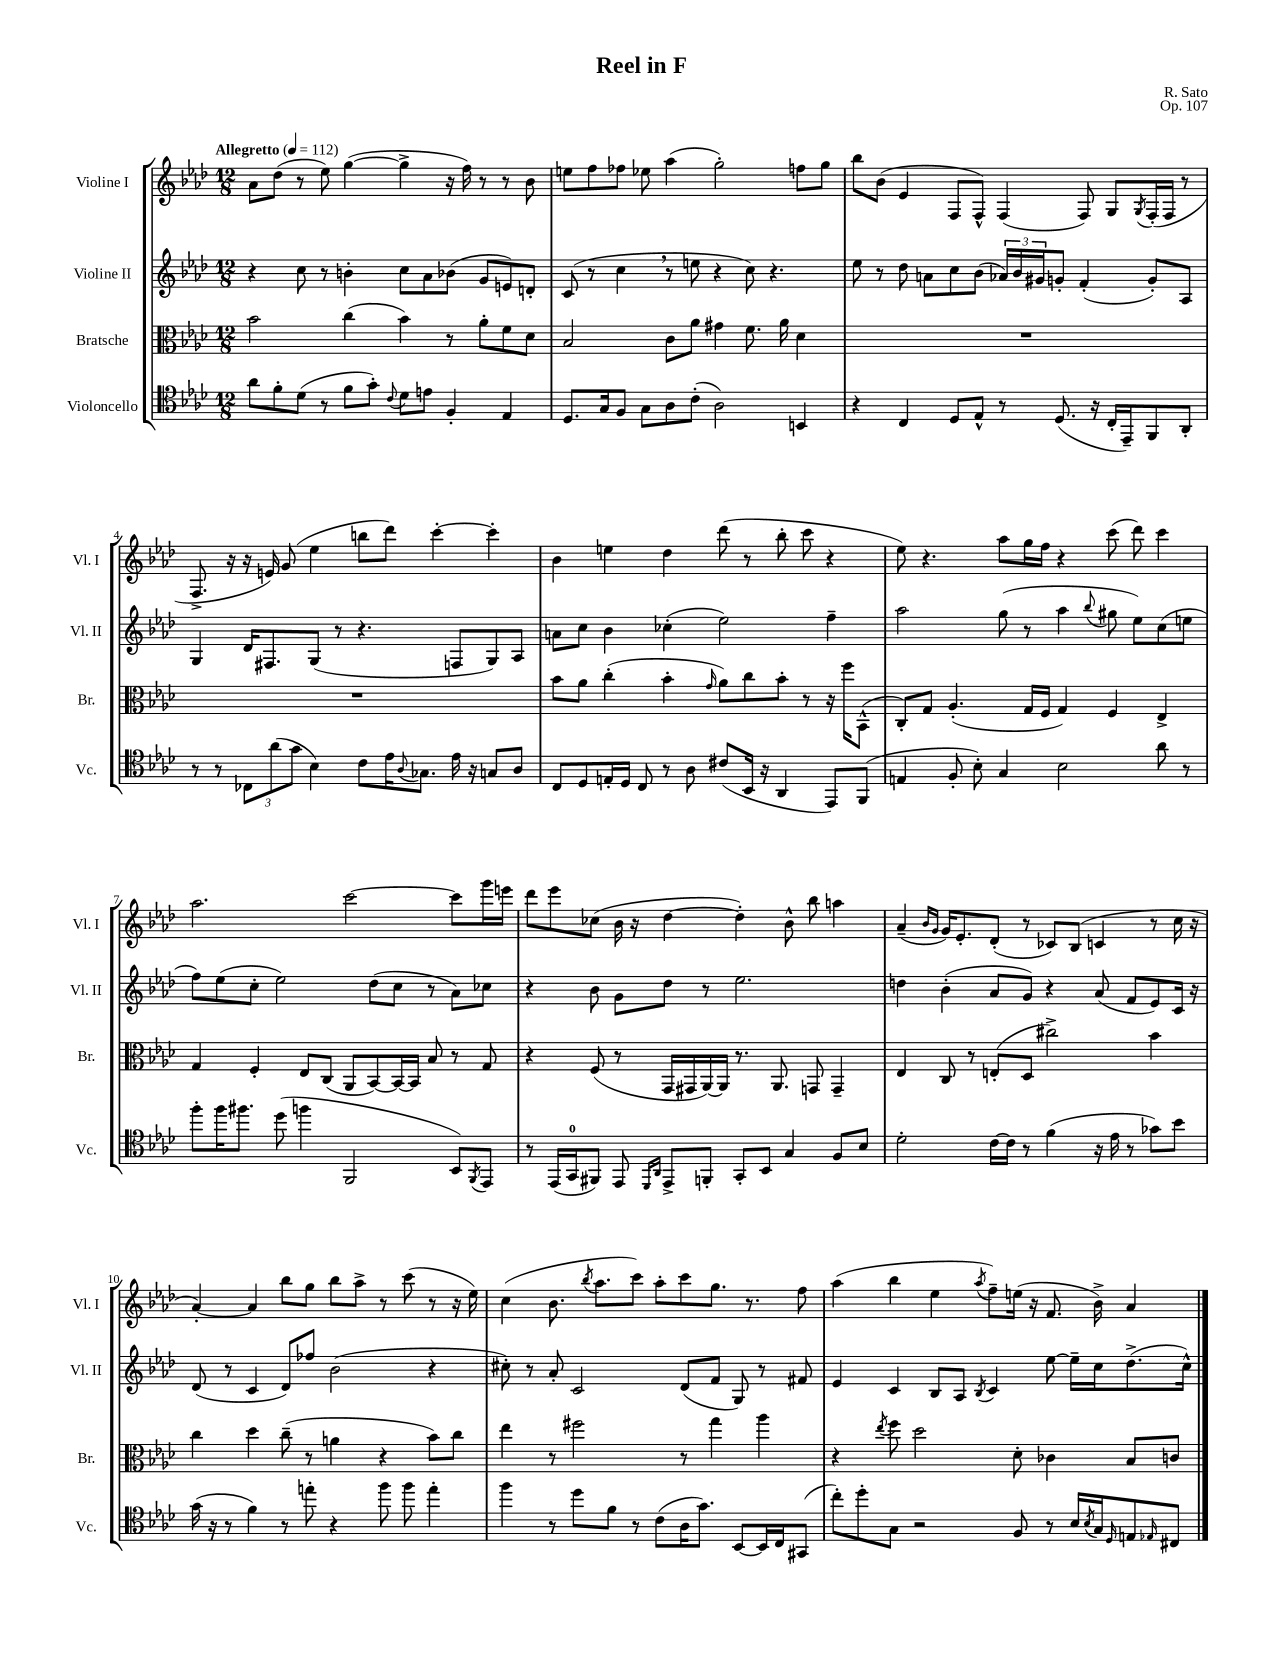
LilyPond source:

\header { title = "Reel in F" composer = "R. Sato" opus = "Op. 107" }
<<
\new StaffGroup <<
\new Staff = "s0" \with { instrumentName = "Violine I" shortInstrumentName = "Vl. I" } {
    \clef treble \key aes \major \numericTimeSignature \time 12/8 \tempo "Allegretto" 4 = 112
    aes'8 des''8( r8 ees''8) g''4~( g''4-> r16 f''16) r8 r8 bes'8 |
    e''8 f''8 fes''8 ees''8 aes''4( g''2-.) f''8 g''8 |
    bes''8 bes'8( ees'4 f8 f8-^) f4( f8) g8 \acciaccatura { g8 } f16-.( f16 r8 |
    f8.-> r16 r16 e'16) g'8( ees''4 b''8 des'''8) c'''4~-. c'''4-. |
    bes'4 e''4 des''4 des'''8( r8 bes''8-. c'''8 r4 |
    ees''8) r4. aes''8 g''16 f''16 r4 c'''8( des'''8) c'''4 |
    aes''2. c'''2~ c'''8 g'''16 e'''16 |
    des'''8 ees'''8 ces''8( bes'16 r16 des''4~ des''4-.) bes'8-^ bes''8 a''4 |
    aes'4--( \grace { bes'16 g'16 } g'16) ees'8.-. des'8-.( r8 ces'8) bes8( c'4 r8 c''16 r16 |
    aes'4~-.) aes'4 bes''8 g''8 bes''8 aes''8-> r8 c'''8( r8 r16 ees''16) |
    c''4( bes'8. \acciaccatura { bes''8 } aes''8. c'''8) aes''8-. c'''8 g''8. r8. f''8 |
    aes''4( bes''4 ees''4 \acciaccatura { aes''8 } f''8--) e''16( r16 f'8. bes'16->) aes'4 \bar "|." |
}
\new Staff = "s1" \with { instrumentName = "Violine II" shortInstrumentName = "Vl. II" } {
    \clef treble \key aes \major \numericTimeSignature \time 12/8
    r4 c''8 r8 b'4-. c''8 aes'8 bes'8( g'8 e'8) d'8-. |
    c'8( r8 c''4 \breathe r8 e''8 r4 c''8) r4. |
    ees''8 r8 des''8 a'8 c''8 bes'8( \tuplet 3/2 { aes'16) bes'16 gis'16 } g'8-. f'4-.( g'8-.) aes8 |
    g4 des'16 fis8. g8( r8 r4. f8 g8) aes8 |
    a'8 c''8 bes'4 ces''4-.( ees''2) f''4-- |
    aes''2 g''8( r8 aes''4 \appoggiatura { bes''8 } gis''8 ees''8) c''8( e''8 |
    f''8) ees''8( c''8-. ees''2) des''8( c''8 r8 aes'8) ces''8 |
    r4 bes'8 g'8 des''8 r8 ees''2. |
    d''4 bes'4-.( aes'8 g'8) r4 aes'8( f'8 ees'8) c'16 r16 |
    des'8( r8 c'4 des'8) fes''8 bes'2( r4 |
    cis''8-.) r8 aes'8-. c'2 des'8( f'8 g8) r8 fis'8 |
    ees'4 c'4 bes8 aes8 \acciaccatura { bes8 } c'4 ees''8~ ees''16-- c''16 des''8.->( c''16-^) \bar "|." |
}
\new Staff = "s2" \with { instrumentName = "Bratsche" shortInstrumentName = "Br." } {
    \clef alto \key aes \major \numericTimeSignature \time 12/8
    bes'2 c''4( bes'4) r8 aes'8-. f'8 des'8 |
    bes2 c'8 aes'8 gis'4 f'8. aes'16 des'4 |
    R1. |
    R1. |
    bes'8 aes'8 c''4-.( bes'4-. \grace { g'16 } aes'8) c''8 bes'8-. r8 r16 f''16 bes,8-^( |
    c8-.) g8 aes4.-.( g16 f16 g4) f4 ees4-> |
    g4 f4-. ees8 c8( aes,8 bes,8~) bes,16~ bes,16 bes8 r8 g8 |
    r4 f8( r8 g,16 gis,16 aes,16~) aes,16 r8. aes,8. g,8 g,4-- |
    ees4 c8 r8 e8-.( des8 cis''2->) bes'4 |
    c''4 des''4 c''8--( r8 a'4 r4 bes'8) c''8 |
    ees''4 r8 fis''2 r8 g''4 aes''4 |
    r4 \acciaccatura { ees''8 } f''8 des''2 des'8-. ces'4 bes8 c'8 \bar "|." |
}
\new Staff = "s3" \with { instrumentName = "Violoncello" shortInstrumentName = "Vc." } {
    \clef tenor \key aes \major \numericTimeSignature \time 12/8
    aes'8 f'8-. des'8( r8 f'8 g'8-.) \appoggiatura { c'8 } des'8 e'8 f4-. ees4 |
    des8. g16 f8 g8 aes8 c'8-.( aes2) b,4 |
    r4 c4 des8 ees8-^ r8 des8.( r16 c16-. ees,16--) f,8 aes,8-. |
    r8 r8 \tuplet 3/2 { ces8 aes'8( g'8 } bes4) c'8 ees'16 \appoggiatura { aes8 } ges8. ees'16 r16 g8 aes8 |
    c8 des8 e16-. des16 c8 r8 aes8 cis'8( bes,16 r16 aes,4 ees,8) f,8( |
    e4 f8-. bes8-.) g4 bes2 aes'8 r8 |
    f''8-. f''16 fis''8. des''8( f''4 f,2 bes,8) \acciaccatura { f,8 } ees,8 |
    r8 ees,16( g,16-0 fis,8) ees,8 \grace { des,16 aes,16 } ees,8-> f,8-. g,8-. bes,8 g4 f8 bes8 |
    des'2-. c'16~ c'16 r8 f'4( r16 ees'16 r8 ges'8) bes'8 |
    g'16( r16 r8 f'4) r8 e''8-. r4 f''8 f''8 e''4-. |
    f''4 r8 des''8 f'8 r8 c'8( aes16 g'8.) bes,8~ bes,16 c16 gis,8( |
    c''8-.) des''8-. g8 r2 f8 r8 bes16 \acciaccatura { bes8 } g16 \grace { des16 } e8 \grace { ees16 } cis8 \bar "|." |
}
>>
>>
